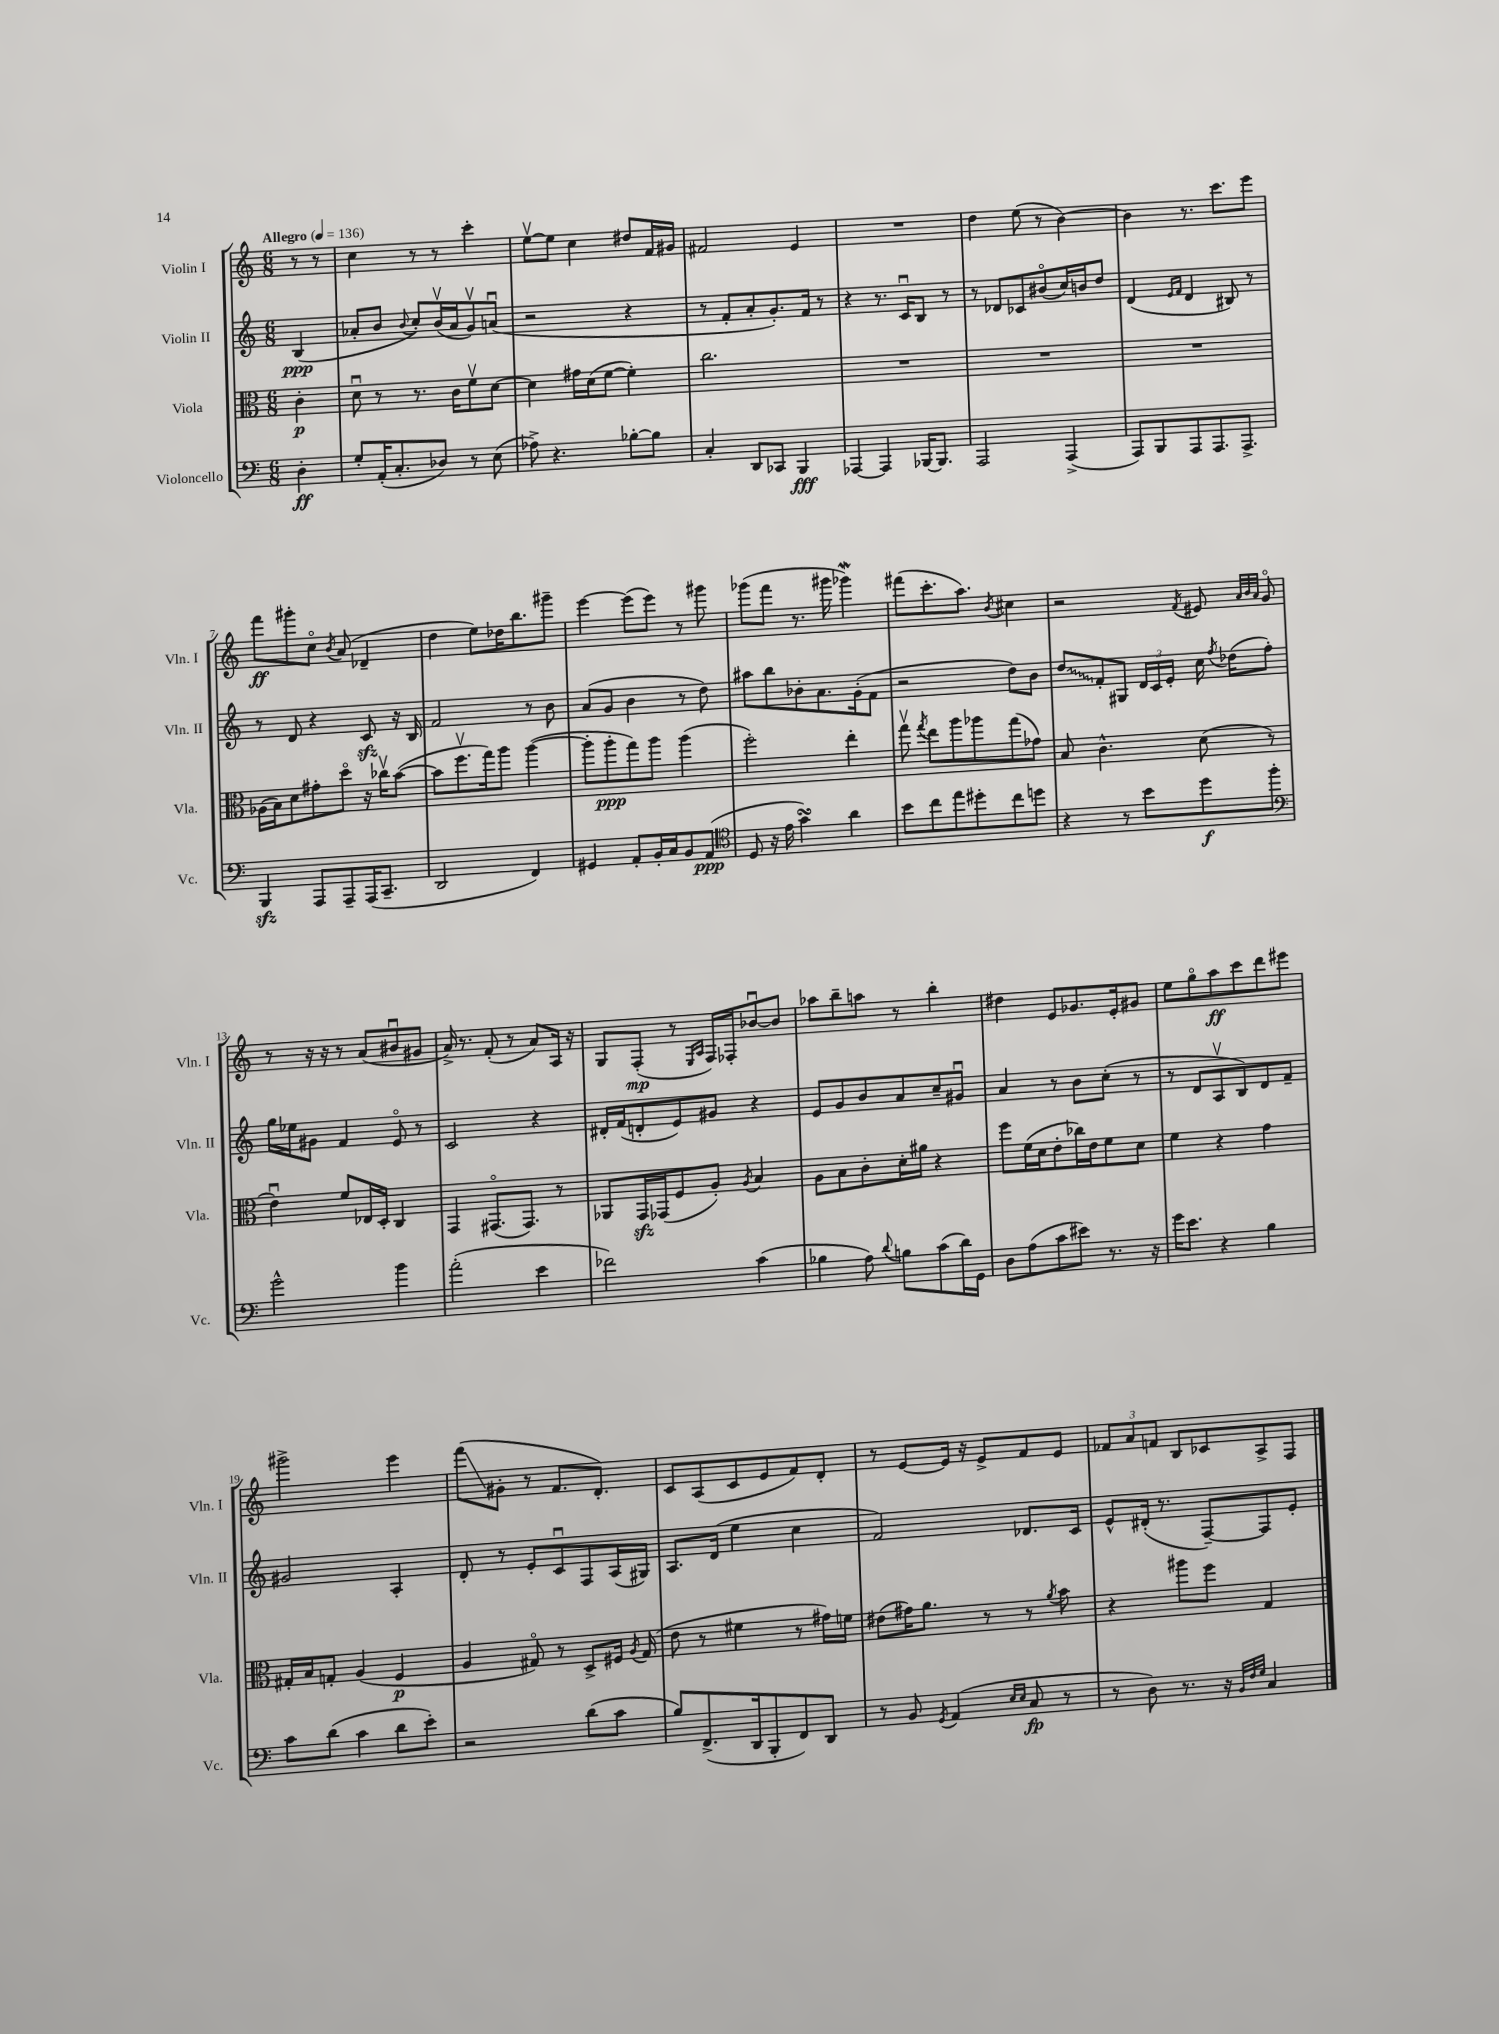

**kern	**kern	**kern	**kern
*staff4	*staff3	*staff2	*staff1
*clefF4	*clefC3	*clefG2	*clefG2
*k[]	*k[]	*k[]	*k[]
*M6/8	*M6/8	*M6/8	*M6/8
*MM136	*MM136	*MM136	*MM136
4D'	4c'	(4B	8r
.	.	.	8r
=	=	=	=
8G'	8du	8a-'	4cc
(16AA'	8r	8b	.
8.C'	.	.	.
.	.	8qqb	.
.	8.r	8cc')	8r
8D-)	.	(16bv	8r
.	16c	16a-	.
8r	8fv	8gv)	4ccc'
(8E	[8d	(8au	.
=	=	=	=
8A-^)	4d]	2r	[8eev
4.r	.	.	8ee]
.	16g#	.	4cc
.	(16d	.	.
.	[8f	.	.
[8B-'	4f'])	4r	8dd#
8B-]	.	.	16f
.	.	.	16g#
=	=	=	=
4C'	2.cc	8r	2f#
.	.	8f'	.
8DD	.	8a'	.
8CC-	.	8.g')	.
4BBB	.	.	4e
.	.	16f	.
.	.	8r	.
=	=	=	=
[4AAA-	2.r	4r	2.r
4AAA-]	.	8.r	.
.	.	16cu	.
[16BBB-	.	8B	.
8.BBB-]	.	.	.
.	.	8r	.
=	=	=	=
2AAA	2.r	8r	4dd
.	.	8d-	.
.	.	8c-	(8ee
.	.	(8b#o	8r
(4AAA^	.	16cc)	[4b)
.	.	16b	.
.	.	8dd	.
=	=	=	=
8AAA)	2.r	(4d	4b]
8BBB	.	.	.
.	.	16qqe	.
.	.	16qqf	.
8AAA	.	4d	8.r
8.AAA	.	.	.
.	.	.	8.ccc
.	.	8B#)	.
8.AAA^	.	.	.
.	.	8r	8eee
=	=	=	=
4BBB	(16A-	8r	8fff
.	16B)	.	.
.	8d	8d	8ggg#'
8AAA	8g#'	4r	8cco
.	.	.	8qb
8AAA~	8ddo	.	(8a
(16AAA	16r	8c	4d-~
8.CC~	16cc-v	.	.
.	([8b	16r	.
.	.	16B	.
=	=	=	=
2DD	8b]	2f	4dd
.	8.ffv	.	.
.	.	.	8ee)
.	16gg)	.	.
.	8aa	.	16dd-
.	.	.	8.bb
4FF)	([4aa	8r	.
.	.	8b	8ggg#~
=	=	=	=
4GG#	8aa']	(8a	[4eee
.	8aa'	8g	.
8AA'	8gg)	4b	(8eee]
16BB'	8aa	.	8eee)
16C	.	.	.
8BB	(4aa	8r	8r
(8AA	.	8dd)	8ggg#
=	=	=	=
*clefC4	*	*	*
8D	2ff')	8aa#	(8ggg-
16r	.	8bb	8fff
16e	.	.	.
4g)	.	8b-'	8.r
.	.	8.a	.
.	.	.	16ggg#
4a	4ee'	.	4ggg-)
.	.	(16g'	.
.	.	8f	.
=	=	=	=
8b	8ggv	2r	(8fff#
.	8qgg	.	.
8cc	8ee	.	8.ccc'
8ee	8aa	.	.
.	.	.	8.aa)
8dd#'	8aa-	.	.
.	.	.	8qb
8cc	(8gg	8dd)	4cc#
8dd	8g-)	8b	.
=	=	=	=
4r	8B	8dd	2r
.	4.c^^	8f'	.
8r	.	8G#	.
8b	.	24d	.
.	.	24c	.
.	.	24e'	.
.	.	.	8qf
8dd	(8d	16cc	8e#
.	.	8qff	.
.	.	(16dd-	.
.	.	.	32qqa
.	.	.	32qqb
.	.	.	32qqa
8ff'	8r	8ff')	8go
=	=	=	=
*clefF4	*	*	*
2g^^	4eu)	16gg	8r
.	.	16ee-	.
.	.	8g#	16r
.	.	.	16r
.	8f	4f	8r
.	16E-	.	(8a
.	16D'	.	.
4b	4C	8eo	8b#u
.	.	8r	8g#
=	=	=	=
(2a'	4GG	2c	16a^)
.	.	.	8.r
.	(8.GG#o	.	(8f'
.	.	.	8r
.	8.GG#)	.	.
4e	.	4r	8a)
.	8r	.	16A
.	.	.	16r
=	=	=	=
2f-)	8AA-	16d#'	8G
.	.	(16f	.
.	16GG	8d'	(8F'
.	(16GG-	.	.
.	8F	8e)	8r
.	.	.	16qqE
.	.	.	16qqA
.	8A')	8g#	16F)
.	.	.	16F-'
.	8qA	.	.
(4c	4B	4r	[8b-u
.	.	.	8b-]
=	=	=	=
4B-	8A	8e	8aa-
.	8B	8g	8bb~
8A)	8c'	8b	8aa
8qqd	.	.	.
8B	16d'	8a	8r
.	16a#	.	.
(8c	4r	8cc~	4bb'
16d)	.	8g#u	.
16GG	.	.	.
=	=	=	=
8D	8ff	4a	4dd#
(8A	(16f	.	.
.	16d	.	.
8c	8e'	8r	8e
8e#)	16cc-)	8b	8.g-
.	16e	.	.
8.r	8f	(8cc'	.
.	.	.	16e'
.	8d	8r	8g#
16r	.	.	.
=	=	=	=
16g	4f	8r	8ee
8.e	.	.	.
.	.	8d	8ggo
4r	4r	8Av	8aa
.	.	8B)	8ccc
4B	4g	8d	8ddd
.	.	8f~	8eee#
=	=	=	=
8c	16G#'	2g#	2ggg#^
.	16B	.	.
(8d	8G'	.	.
4c	(4A	.	.
8d	4F	4A'	4eee
8e')	.	.	.
=	=	=	=
2r	4A	8d'	(8fff
.	.	8r	8g#'
.	8G#o)	8e'	8r
.	8r	8cu	8.f
(8d	8D^	8F	.
.	.	.	8.d')
8c	16F#	(16A	.
.	8qA	.	.
.	(16G#	16G#)	.
=	=	=	=
8B)	8e	8.A	8c
(8.FF^	8r	.	(8A
.	.	(16d	.
.	4f#	4ee	8c
16DD	.	.	.
8BBB'	.	.	8e
8FF)	8r	4cc	8f)
8DD	16g#)	.	8d'
.	16f	.	.
=	=	=	=
8r	(8e#	2f)	8r
8BB	16g#)	.	[8e
.	8.a	.	.
8qGG	.	.	.
(4AA	.	.	16e]
.	.	.	16r
.	8r	.	8e^
16qqE	.	.	.
16qqE	.	.	.
8C	8r	8.d-	8f
.	8qa	.	.
8r	8b	.	8e
.	.	16c	.
=	=	=	=
8r	4r	8e^^	12f-
.	.	.	12a
8D)	.	(16d#'	.
.	.	.	12f
.	.	8.r	.
8.r	8aa#	.	8B
.	8ff	[8F~)	8c-
16r	.	.	.
32qqBB	.	.	.
32qqF	.	.	.
32qqG	.	.	.
4C	4G	8F]	8A^
.	.	8e'	8F
==	==	==	==
*-	*-	*-	*-
